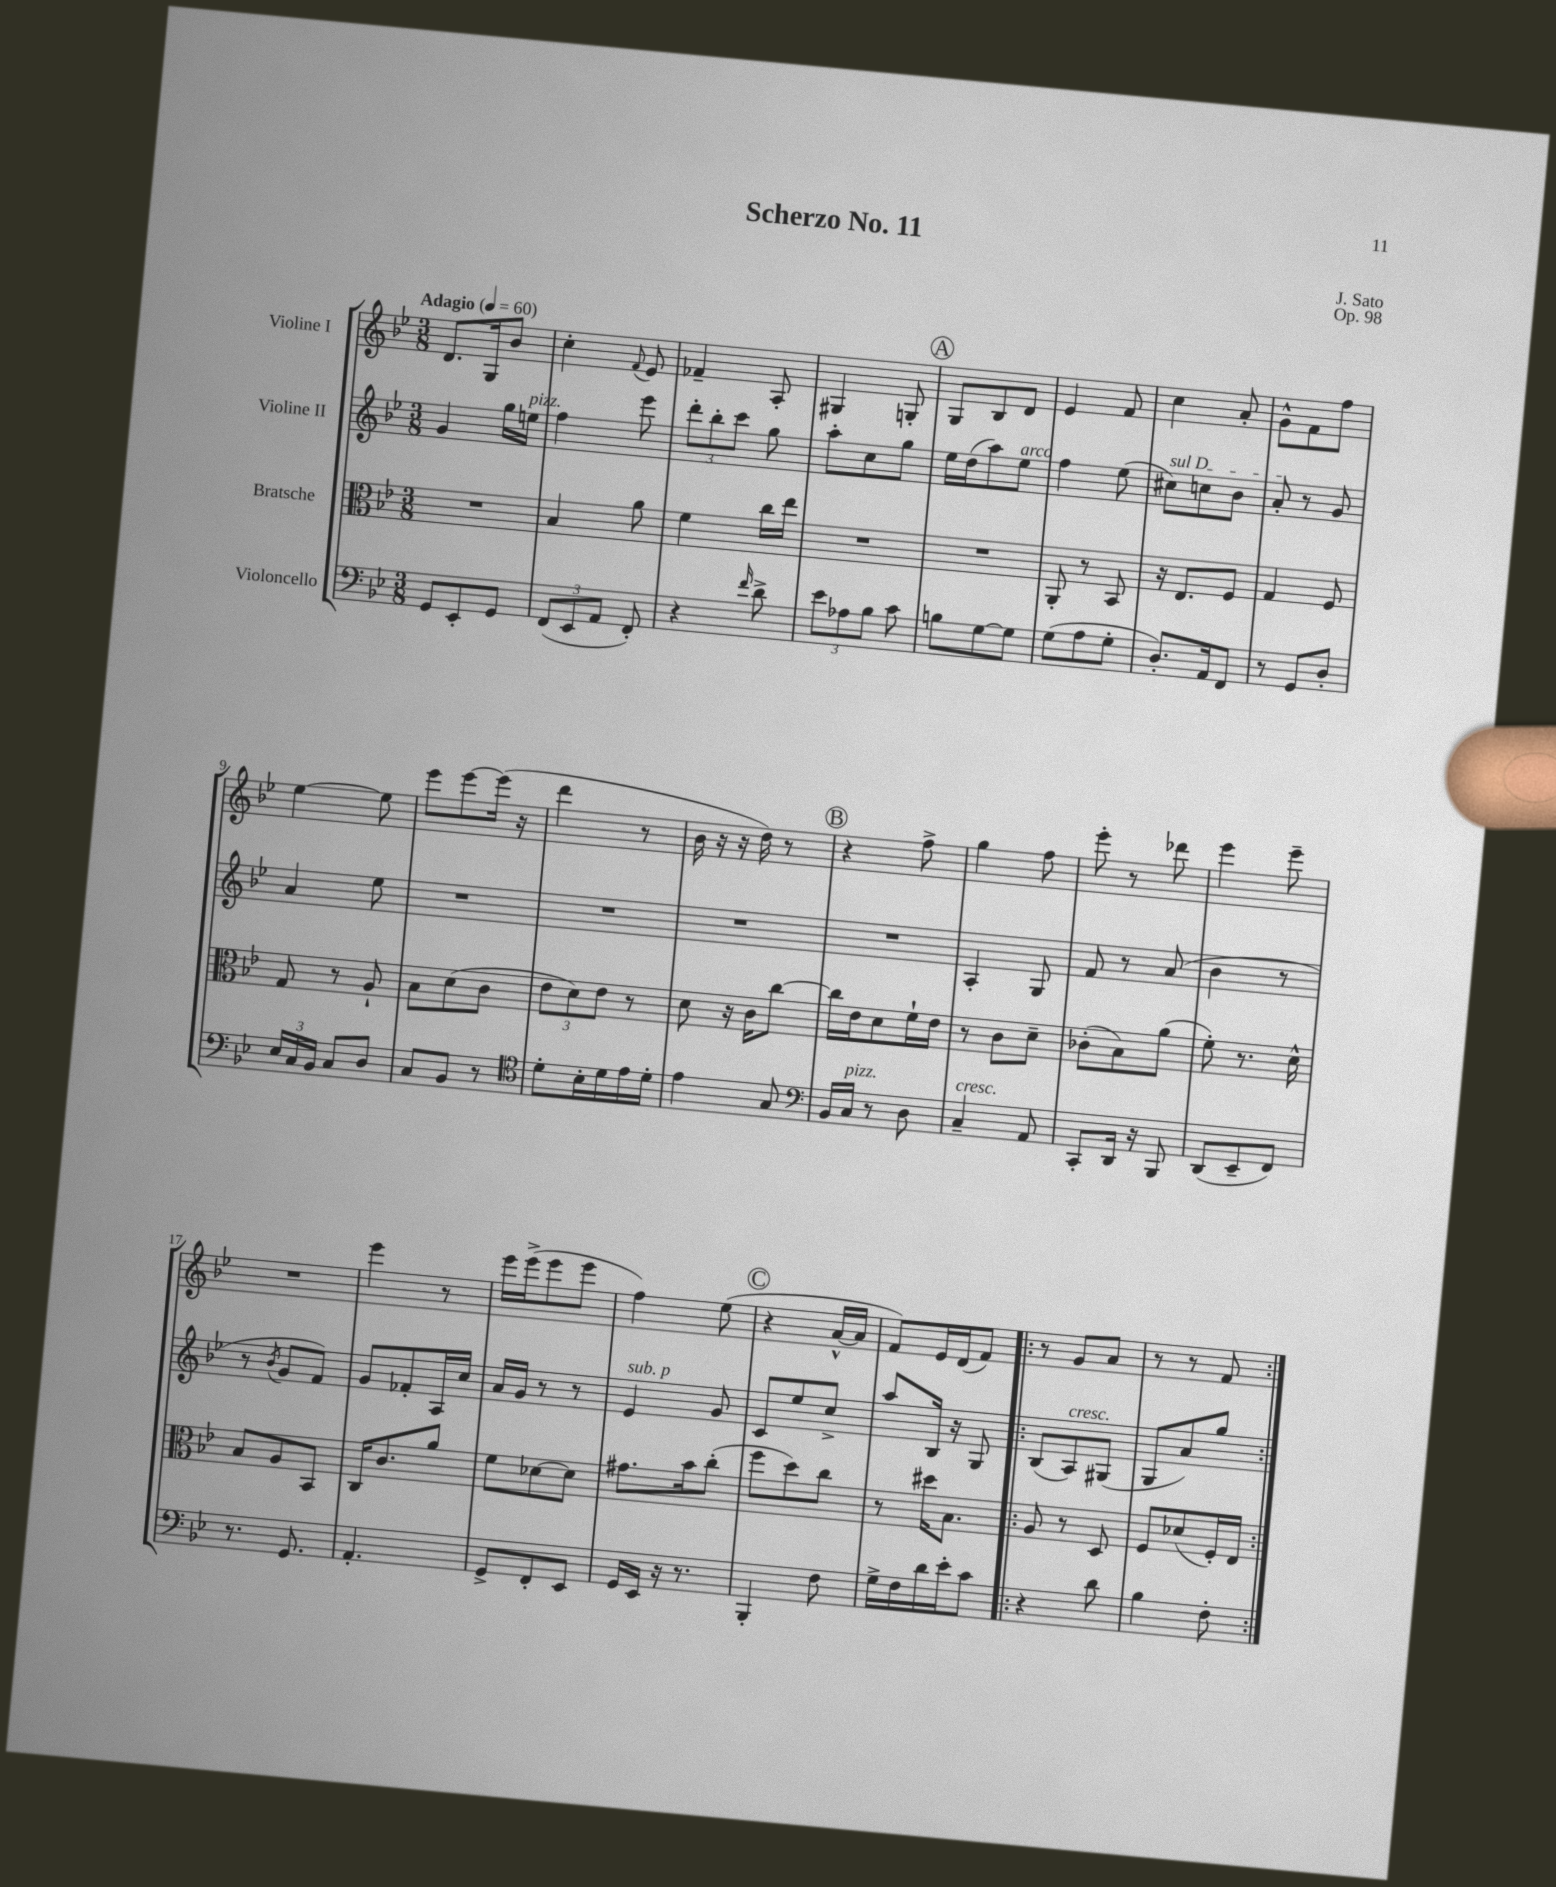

**kern	**kern	**kern	**kern
*staff4	*staff3	*staff2	*staff1
*clefF4	*clefC3	*clefG2	*clefG2
*k[b-e-]	*k[b-e-]	*k[b-e-]	*k[b-e-]
*M3/8	*M3/8	*M3/8	*M3/8
*MM60	*MM60	*MM60	*MM60
8GG	4.r	4g	8.d
8EE-'	.	.	.
.	.	.	16G
8GG	.	16gg	8b-
.	.	16ee	.
=	=	=	=
(12FF	4B-	4ff	4cc'
12EE-	.	.	.
12AA	.	.	.
.	.	.	8qqf
8FF')	8a	8eee-	8e-
=	=	=	=
4r	4f	12ddd'	4f-~
.	.	12bb-'	.
.	.	12ccc	.
16qqf	.	.	.
8d^	16cc	8gg	8A'
.	16ee-	.	.
=	=	=	=
12e-	4.r	8aa'	4G#
12A-	.	.	.
.	.	8cc	.
12B-	.	.	.
8c	.	8gg	8G'
=	=	=	=
8B	4.r	16ee-	8G
.	.	(16dd	.
[8G	.	8aa)	8B-
8G]	.	8ee-	8d
=	=	=	=
(8G	8AA'	4ff	4e-
8A	8r	.	.
8G'	8BB-	(8ee-	8f
=	=	=	=
8.D')	16r	8cc#)	4cc
.	8.E-	.	.
.	.	8cc	.
16AA	.	.	.
8FF	8F	8b-	8a'
=	=	=	=
8r	4G	8a'	8g^^
8GG	.	8r	8f
8D'	8F	8g	8ff
=	=	=	=
24E-	8G	4a	[4ee-
24C	.	.	.
24BB-	.	.	.
8C	8r	.	.
8D	8A`	8ee-	8ee-]
=	=	=	=
8C	8B-	4.r	8eee-
8BB-	(8d	.	[8eee-
8r	8c	.	(16eee-]
.	.	.	16r
=	=	=	=
*clefC4	*	*	*
8d'	12e-	4.r	4ddd
.	12d)	.	.
16B-'	.	.	.
.	12e-	.	.
16d	.	.	.
16e-	8r	.	8r
16d'	.	.	.
=	=	=	=
4e-	8d	4.r	16b-
.	.	.	16r
.	16r	.	16r
.	16c	.	16dd)
8G	[8cc	.	8r
=	=	=	=
*clefF4	*	*	*
16BB-	16cc]	4.r	4r
16C	16e-	.	.
8r	8d	.	.
8D	16f`	.	8ff^
.	16e-	.	.
=	=	=	=
4C~	8r	4A'	4gg
.	8c	.	.
8AA	8d~	8G	8ff
=	=	=	=
8CC'	(8c-'	8f	8eee-'
16DD	8B-)	8r	8r
16r	.	.	.
8BBB-	(8a	(8a	8ddd-
=	=	=	=
(8DD	8f')	4b-	4eee-
8EE-~	8.r	.	.
8FF)	.	8r	8eee-~
.	16d^^	.	.
=	=	=	=
8.r	8B-	8r	4.r
.	.	8qb-	.
.	8A	8g	.
8.GG	.	.	.
.	8BB-	8f)	.
=	=	=	=
4.AA'	16C	8g	4eee-
.	8.c	.	.
.	.	8f-'	.
.	8a	16A	8r
.	.	16cc	.
=	=	=	=
8GG^	8f	16a	16eee-
.	.	16g	(16eee-^
8FF'	[8d-	8r	8eee-
8EE-	8d-]	8r	8eee-
=	=	=	=
16GG	8.g#	4e-	4ff)
16EE-	.	.	.
16r	.	.	.
8.r	16b-	.	.
.	(8cc'	8g	(8ee-
=	=	=	=
4BBB-'	8ff	8c	4r
.	8dd)	8ee-	.
8F	8cc	8cc^	[16a^^
.	.	.	16a]
=	=	=	=
16G^	8r	8aa	8f)
16F	.	.	.
16d	16dd#	16B-	16e-
16e-'	8.B-	16r	(16d
8c	.	8G	8f)
=!|:	=!|:	=!|:	=!|:
4r	8A	(8B-	8r
.	8r	8A)	8g
8d	8D	(8G#	8a
=	=	=	=
4B-	8F	8G	8r
.	(8d-	8a)	8r
8F'	16F')	8gg	8f
.	16E-	.	.
==:|!	==:|!	==:|!	==:|!
*-	*-	*-	*-
